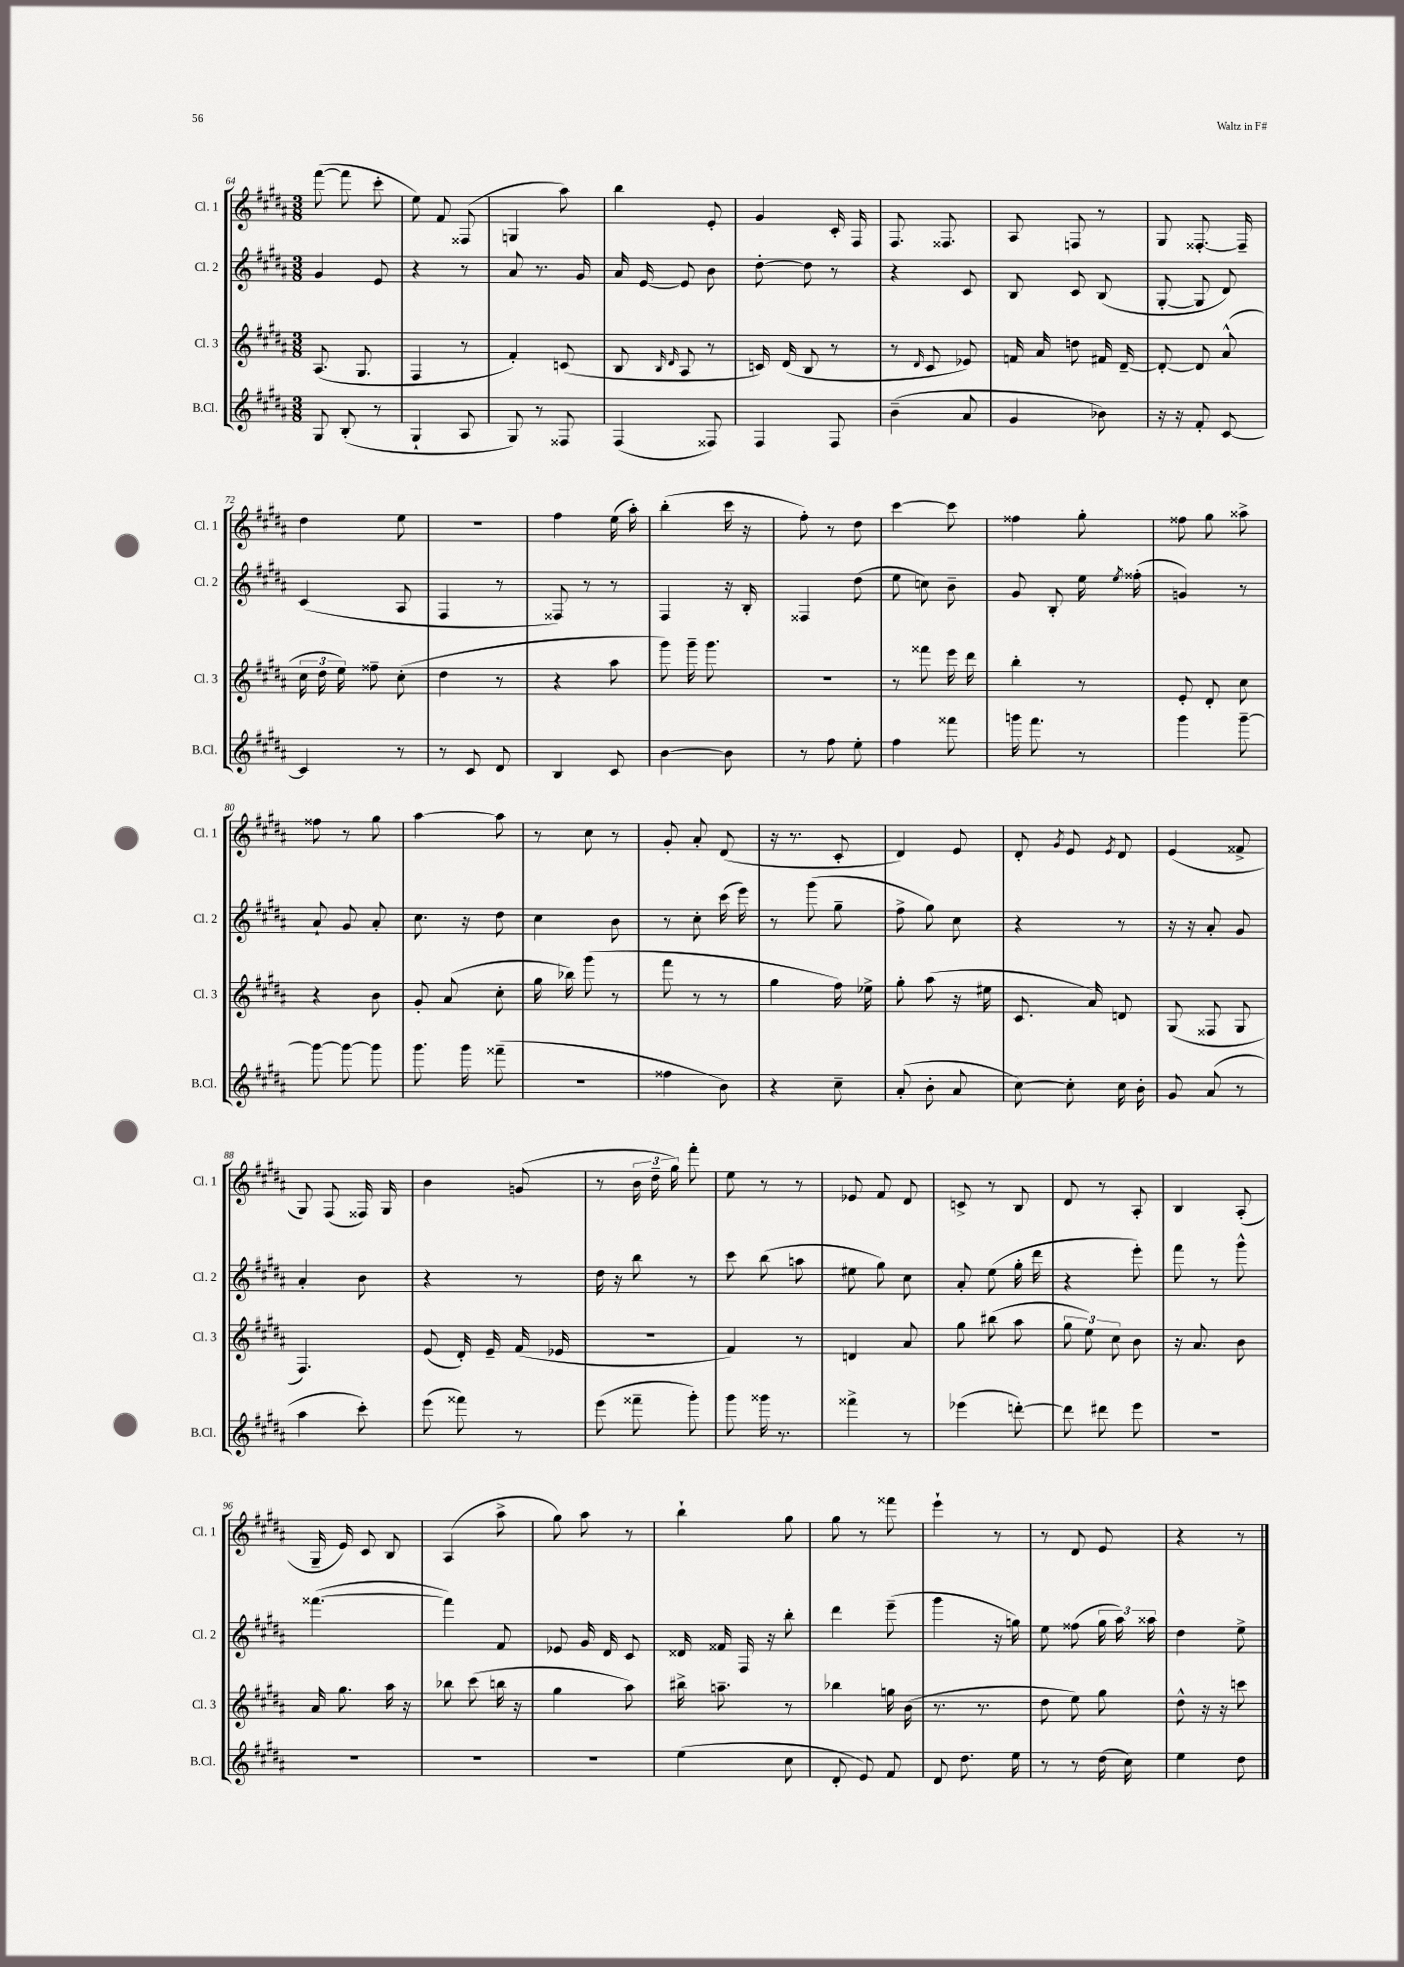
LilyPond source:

<<
\new StaffGroup <<
\new Staff = "s0" \with { instrumentName = "Cl. 1" shortInstrumentName = "Cl. 1" } {
    \clef treble \key b \major \numericTimeSignature \time 3/8
    \autoBeamOff fis'''8~( fis'''8 cis'''8-. |
    e''8) fis'8 fisis8( |
    g4 ais''8) |
    b''4 e'8-. |
    gis'4 cis'16-. fis16 |
    fis8. fisis8. |
    ais8 f8 r8 |
    gis8 fisis8.~-. fisis16-- |
    dis''4 e''8 |
    R4. |
    fis''4 e''16( ais''16-.) |
    b''4-.( cis'''16 r16 |
    fis''8-.) r8 dis''8 |
    cis'''4~ cis'''8 |
    fisis''4 gis''8-. |
    fisis''8 gis''8 aisis''8-> |
    fisis''8 r8 gis''8 |
    ais''4~ ais''8 |
    r8 cis''8 r8 |
    gis'8-. ais'8-. dis'8( |
    r16 r8. cis'8-. |
    dis'4) e'8 |
    dis'8-. \acciaccatura { gis'8 } e'8 \acciaccatura { e'8 } dis'8 |
    e'4( fisis'8-> |
    gis8) fis8( fisis16) gis16 |
    b'4 g'8( |
    r8 \tuplet 3/2 { b'16 dis''16-- gis''16) } fis'''8-. |
    e''8 r8 r8 |
    ees'8 fis'8 dis'8 |
    c'8-> r8 b8 |
    dis'8 r8 ais8-. |
    b4 ais8-.( |
    gis16-- e'16) cis'8 b8 |
    ais4( ais''8-> |
    gis''8) ais''8 r8 |
    b''4-! gis''8 |
    gis''8 r8 fisis'''8 |
    e'''4-! r8 |
    r8 dis'8 e'8 |
    r4 r8 \bar "|." |
}
\new Staff = "s1" \with { instrumentName = "Cl. 2" shortInstrumentName = "Cl. 2" } {
    \clef treble \key b \major \numericTimeSignature \time 3/8
    \autoBeamOff gis'4 e'8 |
    r4 r8 |
    ais'8 r8. gis'16 |
    ais'16 e'16~ e'8 b'8 |
    dis''8~-. dis''8 r8 |
    r4 cis'8 |
    b8 cis'8 b8( |
    gis8~-. gis8 dis'8) |
    cis'4( ais8 |
    fis4 r8 |
    fisis8) r8 r8 |
    fis4 r16 b16-. |
    fisis4 dis''8( |
    e''8 c''8) b'8-- |
    gis'8 b8-. e''16 \acciaccatura { e''8 } fisis''16-.( |
    g'4) r8 |
    ais'8-! gis'8 ais'8-. |
    cis''8. r16 dis''8 |
    cis''4 b'8 |
    r8 cis''8-. cis'''16( e'''16) |
    r8 gis'''8( gis''8-- |
    fis''8-> gis''8) cis''8 |
    r4 r8 |
    r16 r16 ais'8-. gis'8 |
    ais'4-. b'8 |
    r4 r8 |
    dis''16 r16 b''8 r8 |
    cis'''8 b''8( a''8 |
    eis''8 gis''8) cis''8 |
    ais'8-. e''8( gis''16-. dis'''16 |
    r4 e'''8-.) |
    fis'''8 r8 gis'''8-^ |
    fisis'''4.~( |
    fisis'''4) fis'8 |
    ees'8 gis'16 dis'16 cis'8 |
    disis'16 fisis'16 fis16 r16 b''8-. |
    dis'''4 e'''8--( |
    gis'''4 r16 g''16) |
    e''8 fisis''8( \tuplet 3/2 { gis''16 ais''16) aisis''16 } |
    dis''4 e''8-> \bar "|." |
}
\new Staff = "s2" \with { instrumentName = "Cl. 3" shortInstrumentName = "Cl. 3" } {
    \clef treble \key b \major \numericTimeSignature \time 3/8
    \autoBeamOff ais8.( gis8. |
    fis4 r8 |
    fis'4-.) c'8( |
    b8 \grace { b16 dis'16 } ais8 r8 |
    c'16) dis'16( b8 r8 |
    r8 \grace { dis'16 } cis'8 ees'8) |
    f'16 ais'16 d''8 fis'16 dis'16~-- |
    dis'8~-. dis'8 ais'8-^( |
    \tuplet 3/2 { cis''16 dis''16 e''16) } fisis''8-- cis''8-.( |
    dis''4 r8 |
    r4 ais''8 |
    gis'''8) gis'''16-- gis'''8. |
    r4. |
    r8 fisis'''8 e'''16 dis'''16 |
    b''4-. r8 |
    e'8-. dis'8-. cis''8 |
    r4 b'8 |
    gis'8-. ais'8( cis''8-. |
    gis''16 bes''16) gis'''8( r8 |
    fis'''8 r8 r8 |
    gis''4 fis''16) ees''16-> |
    gis''8-. ais''8( r16 eis''16 |
    cis'8. ais'16) d'8 |
    gis8( fisis8 gis8 |
    fis4.) |
    e'8( dis'16-.) e'16-- fis'16( ees'16 |
    R4. |
    fis'4) r8 |
    d'4 ais'8 |
    gis''8 bis''8( ais''8 |
    \tuplet 3/2 { gis''8 e''8) cis''8 } b'8 |
    r16 ais'8. b'8 |
    ais'16 gis''8. ais''16 r16 |
    bes''8 cis'''8( b''16 r16 |
    gis''4 ais''8) |
    bis''16-> a''8.-- r8 |
    bes''4 g''16 b'16( |
    r8. r8. |
    dis''8 e''8) gis''8 |
    dis''8-^ r16 r16 c'''8 \bar "|." |
}
\new Staff = "s3" \with { instrumentName = "B.Cl." shortInstrumentName = "B.Cl." } {
    \clef treble \key b \major \numericTimeSignature \time 3/8
    \autoBeamOff gis8 b8-.( r8 |
    gis4-! ais8 |
    gis8) r8 fisis8 |
    fis4( fisis8) |
    fis4 fis8 |
    b'4--( ais'8 |
    gis'4 bes'8) |
    r16 r16 fis'8-. cis'8~ |
    cis'4 r8 |
    r8 cis'8 dis'8 |
    b4 cis'8 |
    b'4~ b'8 |
    r8 fis''8 e''8-. |
    fis''4 fisis'''8 |
    g'''16 fis'''8. r8 |
    gis'''4 gis'''8~-- |
    gis'''8~ gis'''8~ gis'''8 |
    gis'''8. gis'''16 fisis'''8--( |
    R4. |
    fisis''4 b'8) |
    r4 cis''8-- |
    ais'8-.( b'8-. ais'8 |
    cis''8~) cis''8-. cis''16 b'16-. |
    gis'8 ais'8( r8 |
    ais''4 cis'''8-.) |
    e'''8( fisis'''8) r8 |
    e'''8( fisis'''8-- gis'''8-.) |
    gis'''8 gisis'''16 r8. |
    fisis'''4-> r8 |
    ees'''4( d'''8~-.) |
    d'''8 dis'''8 e'''8 |
    R4. |
    R4. |
    R4. |
    R4. |
    e''4( cis''8 |
    dis'8-. e'8) fis'8 |
    dis'8 dis''8. e''16 |
    r8 r8 dis''16( cis''16) |
    e''4 dis''8 \bar "|." |
}
>>
>>
\layout { \context { \Score currentBarNumber = #64 } }
